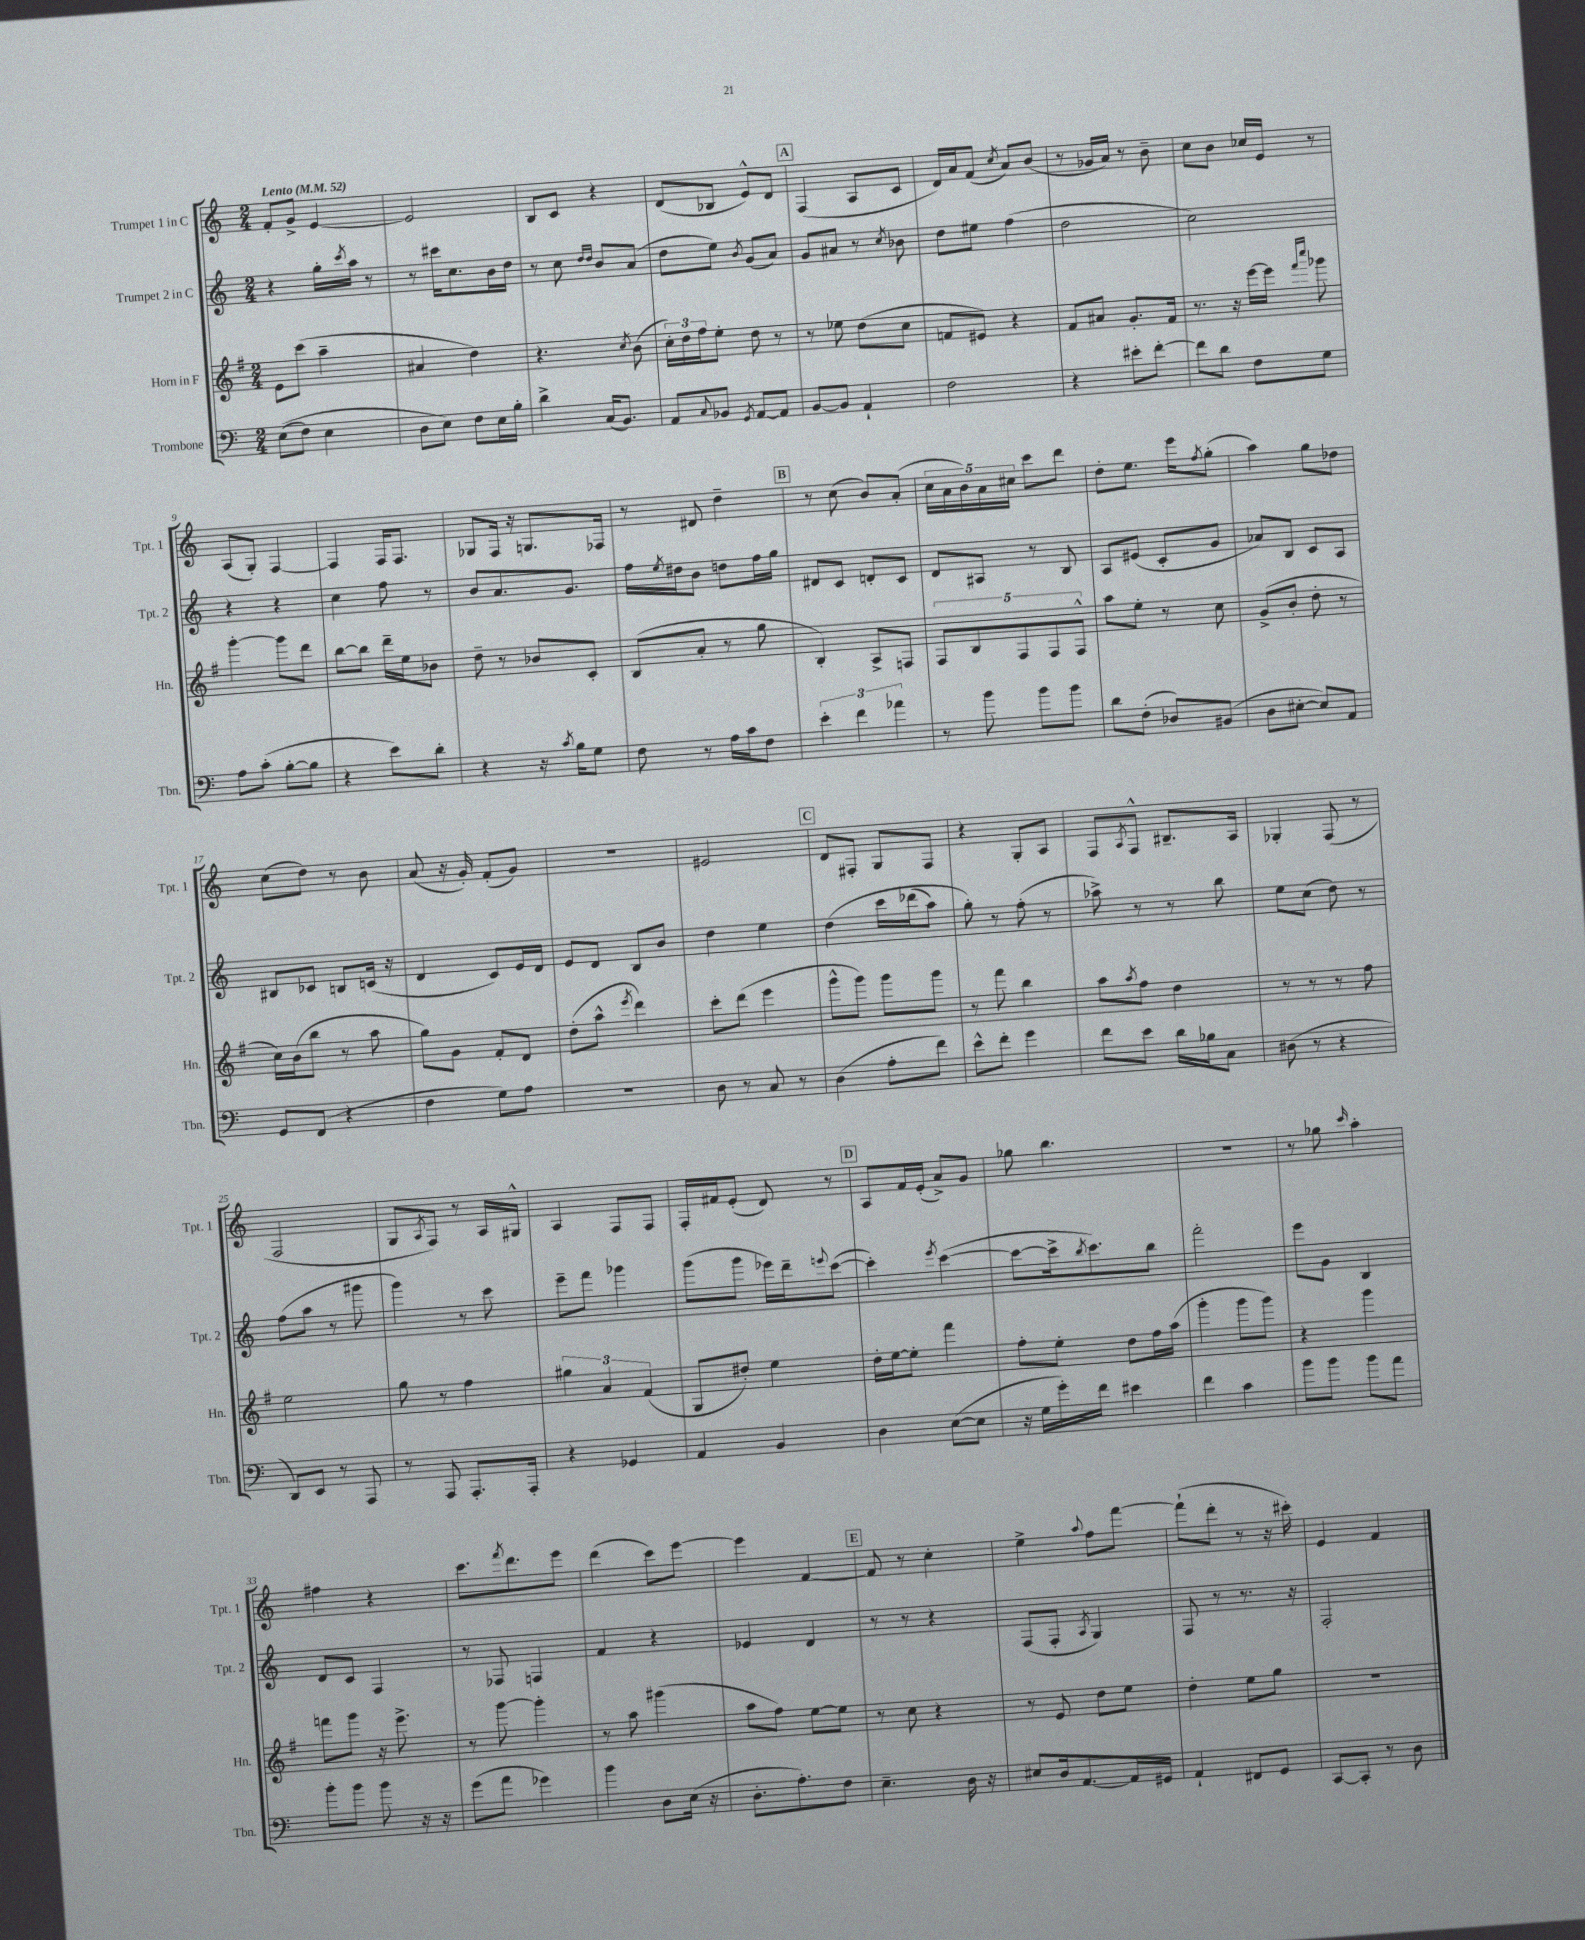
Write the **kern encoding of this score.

**kern	**kern	**kern	**kern
*part4	*part3	*part2	*part1
*staff4	*staff3	*staff2	*staff1
*I"Trombone	*I"Horn in F	*I"Trumpet 2 in C	*I"Trumpet 1 in C
*I'Tbn.	*I'Hn.	*I'Tpt. 2	*I'Tpt. 1
*clefF4	*clefG2	*clefG2	*clefG2
*k[]	*k[f#]	*k[]	*k[]
*M2/4	*M2/4	*M2/4	*M2/4
*MM52	*MM52	*MM52	*MM52
=1	=1	=1	=1
!	!	!	!LO:TX:a:B:t=Lento
((8E\L	8e\L	4r	8f'/L
8F\J)	(8ccc\J	.	8g^/J
4E\	4aa~\	16gg'\LL	[4e/
.	.	8qccc/	.
.	.	16aa\JJ	.
.	.	8r	.
=2	=2	=2	=2
8D\L	4a#X/	8r	2e/]
8E\J)	.	16ccc#X\KL	.
.	.	8.cc\	.
8F\L	4dd\)	.	.
16E\L	.	16b\L	.
16B'\JJ	.	16dd\JJ	.
=3	=3	=3	=3
4d^\	4.r	8r	8B/L
.	.	8cc\	8c/J
.	.	16qqdd/LL	.
.	.	16qqdd/JJ	.
(16C/KL	.	8b/L	4r
8.BB/J)	.	.	.
.	8qcc/	.	.
.	(8b\	(8a/J	.
=4	=4	=4	=4
8AA/L	24cc'\LL)	8dd\L	(8d/L
.	24dd\	.	.
.	24ff#\J	.	.
8qqC/	.	.	.
8BB-X/J	8ee'\J	8ee\J)	8B-X/J
8qGG/	.	8qb/	.
[8AA/L	8dd\	(8g/L	8e^^/L)
8AA/J]	8r	8a/J)	8d/J
!!LO:REH:place=s1:t=A
=5	=5	=5	=5
[8BB/L	8r	8g/L	(4F/
8BB/J]	8ee-X\	8a#X/J	.
4AA`/	(8dd\L	8r	8A/L
.	.	8qcc/	.
.	8cc\J	8b-X\	8c/J
=6	=6	=6	=6
2F\	8fn/L	8dd\L	16d/LL)
.	.	.	16a/J
.	8e#X/J)	8ee#X\J	(8f/J
.	.	.	8qcc/
.	4r	(4ff\	8a/L)
.	.	.	(8b/J
=7	=7	=7	=7
4r	8f#/L	2dd\	8r
.	8a#X/J	.	16g-X/LL
.	.	.	16a/JJ)
8e#X'\L	8.g'/L	.	8r
[8f'\J	.	.	8b~\
.	16f#/Jk	.	.
=8	=8	=8	=8
8f\L]	8.r	2cc\)	8cc\L
8d\J	.	.	8b\J
.	16r	.	.
8F\L	[16eee\LL	.	16cc-X/LL
.	16eee\JJ]	.	16e/JJ
.	16qqfff#/LL	.	.
.	16qqcccc/JJ	.	.
8G\J	8ggg-X\	.	8r
!!LO:LB:g=z
=9	=9	=9	=9
8A\L	[4ggg'\	4r	(8A/L
(8c'\J	.	.	8G'/J)
[8B'\L	8ggg\L]	4r	[4F/
8B\J]	8ddd\J	.	.
=10	=10	=10	=10
4r	[8bb\L	4cc\	4F/]
.	8bb\J]	.	.
8e\L)	16ddd~\LL	8ff\	16F/KL
.	16ee\J	.	8.F/J
8d'\J	8b-X\J	8r	.
=11	=11	=11	=11
4r	8dd~\	8b/L	8G-X/L
.	8r	8.a/	16F/Jk
.	.	.	16r
16r	8b-X/L	.	8.Gn/L
8qc/	.	.	.
16B\KL	.	8.g/J	.
8G\J	8c'/J	.	.
.	.	.	16F-X/Jk
=12	=12	=12	=12
8F\	(8B/L	16ff\LL	8r
.	.	8qee/	.
.	.	16dd#X\J	.
8r	8a'/J	8b\J	8d#X/
16A\LL	8r	8ddn\L	4dd~\
16c\J	.	.	.
8F\J	8gg\	16ff\L	.
.	.	16gg\JJ	.
!!LO:REH:place=s1:t=B
=13	=13	=13	=13
6e'\	4B'/)	8d#X/L	8r
.	.	8c/J	(8cc\
6f\	.	.	.
.	8A^/L	8dn'/L	8b/L)
6a-X\	.	.	.
.	8Fn/J	8c/J	(8a'/J
=14	=14	=14	=14
8r	10F#/L	8d/L	20cc\LL
.	.	.	20a\
.	10B/	.	20b\)
8b\	.	8A#X/J	.
.	.	.	20a\
.	10F#/	.	20cc#X\JJ
8b\L	.	8r	8ccc\L
.	10F#/	.	.
8b\J	.	8B/	8ddd\J
.	10F#^^/J	.	.
=15	=15	=15	=15
8d\L	8aa\L	8A/L	8dd'\L
(8F'\J	8ee'\J	(8e#X/J	8.ee\J
8D-X/L)	8r	8c'/L	.
.	.	.	16eee\KL
.	.	.	8qff/
(8BB#X/J	8cc\	8g/J	(8gg'\J
=16	=16	=16	=16
8D\L	(8g^/L	8a-X/L)	4aa\)
[8E#X'\J	8b'/J	8B/J	.
8E#/L])	8dd'\	8c/L	8gg\L
8AA/J	8r	8A/J	8dd-X\J
!!LO:LB:g=z
=17	=17	=17	=17
8GG/L	16cc\LL)	8B#X/L	(8cc\L
.	(16b\J	.	.
(8FF/J	8bb\J	8c-X/J	8dd\J)
4r	8r	8Bn/L	8r
.	8aa\	(16cn/Jk	8b\
.	.	16r	.
=18	=18	=18	=18
4F\	8gg\L)	4d/	(8a/
.	8g\J	.	16r
.	.	.	16g'/)
8G\L)	8f#'/L	8c/L)	(8f'/L
8A\J	8d/J	16e/L	8g/J)
.	.	16d/JJ	.
=19	=19	=19	=19
2r	(8dd'\L	8e/L	2r
.	8aa^^\J	8d/J	.
.	8qeee/	.	.
.	4ddd\)	8B/L	.
.	.	8b/J	.
=20	=20	=20	=20
8D\	8ccc'\L	4dd\	2e#X/
8r	(8ddd\J	.	.
8C/	4eee\	4ee\	.
8r	.	.	.
!!LO:REH:place=s1:t=C
=21	=21	=21	=21
(4D\	8ggg^^\L	(4dd\	8d/L
.	8ggg\J)	.	8F#X'/J
8A'\L	8ggg\L	16ccc\LL	8G/L
.	.	(16ddd-X\J	.
8f\J)	8ggg\J	8aa\J)	8F#/J
=22	=22	=22	=22
8e^^\L	8r	8gg'\)	4r
8f'\J	8fff#\	8r	.
4g\	4bb\	(8ff'\	8G'/L
.	.	8r	8A/J
=23	=23	=23	=23
8f\L	8aa\L	8aa-X^\)	8F/L
.	8qaa/	.	8qA/
8e\J	8ff#\J	8r	8F^^/J
16d\LL	4dd\	8r	8.B#X~/L
16B-X\J	.	.	.
8C\J	.	8bb\	.
.	.	.	16A/Jk
=24	=24	=24	=24
(8D#X\	8r	8ee\L	4G-X'/
8r	8r	(8cc\J	.
4r	8r	8dd\)	(8F/
.	8ff#\	8r	8r
!!LO:LB:g=z
=25	=25	=25	=25
8DD/L)	2ee\	(8ff\L	2F/
8EE/J	.	8aa\J	.
8r	.	8r	.
8AAA/	.	8ggg#X\	.
=26	=26	=26	=26
8r	8gg\	4ggg\)	8G/L
.	.	.	8qA/
8AAA/	8r	.	8F/J)
8.AAA'/L	4ff#\	8r	8r
.	.	8ccc\	16A/LL
16AAA'/Jk	.	.	16G#X^^/JJ
=27	=27	=27	=27
4r	6gg#X\	8eee~\L	4A/
.	.	8fff\J	.
.	6a/	.	.
4GG-X/	.	4ggg-X\	8F/L
.	(6f#/	.	.
.	.	.	8F/J
=28	=28	=28	=28
4AA/	8G/L	(8ggg\L	16F'/LL
.	.	.	16f#X/J
.	8dd#X'/J)	8ggg\J	(8e'/J
4BB/	4ee\	16eee-X\LL)	8d/)
.	.	16ddd~\J	.
.	.	8qqeeen/	.
.	.	([8ccc\J	8r
!!LO:REH:place=s1:t=D
=29	=29	=29	=29
4D\	16dd'\LL	4ccc'\])	8A/L
.	[16ee\J	.	.
.	8ee'\J]	.	16f/L
.	.	.	(16e'/JJ
.	.	8qeee/	.
([8E\L	4fff#\	([4ccc\	8a^/L)
8E\J]	.	.	8g/J
=30	=30	=30	=30
16r	8ff#'\L	8ccc\L_	8gg-X\
16G\LL	.	.	.
16g'\)	8ee'\J	16ccc^\k]	4.bb\
.	.	8qbb/	.
16f\JJ	.	8.ccc\)	.
4e#X\	8dd\L	.	.
.	16ff#\L	8bb\J	.
.	(16aa\JJ	.	.
=31	=31	=31	=31
4f\	4ggg'\	2fff'\	2r
4c\	8ggg\L	.	.
.	8ggg\J)	.	.
=32	=32	=32	=32
8b\L	4r	8eee\L	8r
8b\J	.	8g\J	8gg-X\
.	.	.	16qqccc/
8b\L	4ggg\	4B/	4aa'\
8a\J	.	.	.
!!LO:LB:g=z
=33	=33	=33	=33
8b'\L	8fffn\L	8d/L	4ff#X\
8b\J	8ggg\J	8c/J	.
8b\	16r	4F/	4r
.	8.eee^\	.	.
16r	.	.	.
16r	.	.	.
=34	=34	=34	=34
(8g\L	8r	8r	8.ccc\L
8a\J	[8ggg\	8F-X/	.
.	.	.	8qfff/
.	.	.	8.ddd\
4g-X\)	4ggg'\]	4Fn/	.
.	.	.	8eee\J
=35	=35	=35	=35
4b\	8r	4f/	(4ddd\
.	8aa\	.	.
8D\L	(4ggg#X\	4r	8ccc\L)
(16E\Jk	.	.	[8eee\J
16r	.	.	.
=36	=36	=36	=36
8.D'\L	8aa\L	4e-X/	4eee\]
.	8ff#\J)	.	.
8.A'\)	.	.	.
.	[8ee\L	4d/	[4f/
8F\J	8ee\J]	.	.
!!LO:REH:place=s1:t=E
=37	=37	=37	=37
4.E~\	8r	8r	8f/]
.	8cc\	8r	8r
.	4r	4r	4cc'\
16D\	.	.	.
16r	.	.	.
=38	=38	=38	=38
8E#X/L	8r	(8F/L	4ee^\
16D/k	8e/	8F'/J	.
[8.AA/	.	.	.
.	.	8qA/	8qqaa/
.	8dd\L	4G/)	8ff\L
16AA/L]	8ee\J	.	[8fff\J
16GG#X/JJ	.	.	.
=39	=39	=39	=39
4AA`/	4dd'\	8F/	(8fff`\L]
.	.	8r	8ddd'\J
8FF#X/L	8ee\L	8.r	8r
8GG/J	8gg\J	.	16r
.	.	16r	16ccc#X'\)
=40	=40	=40	=40
[8CC/L	2r	2F'/	4e/
8CC'/J]	.	.	.
8r	.	.	4f/
8D\	.	.	.
==	==	==	==
*-	*-	*-	*-
